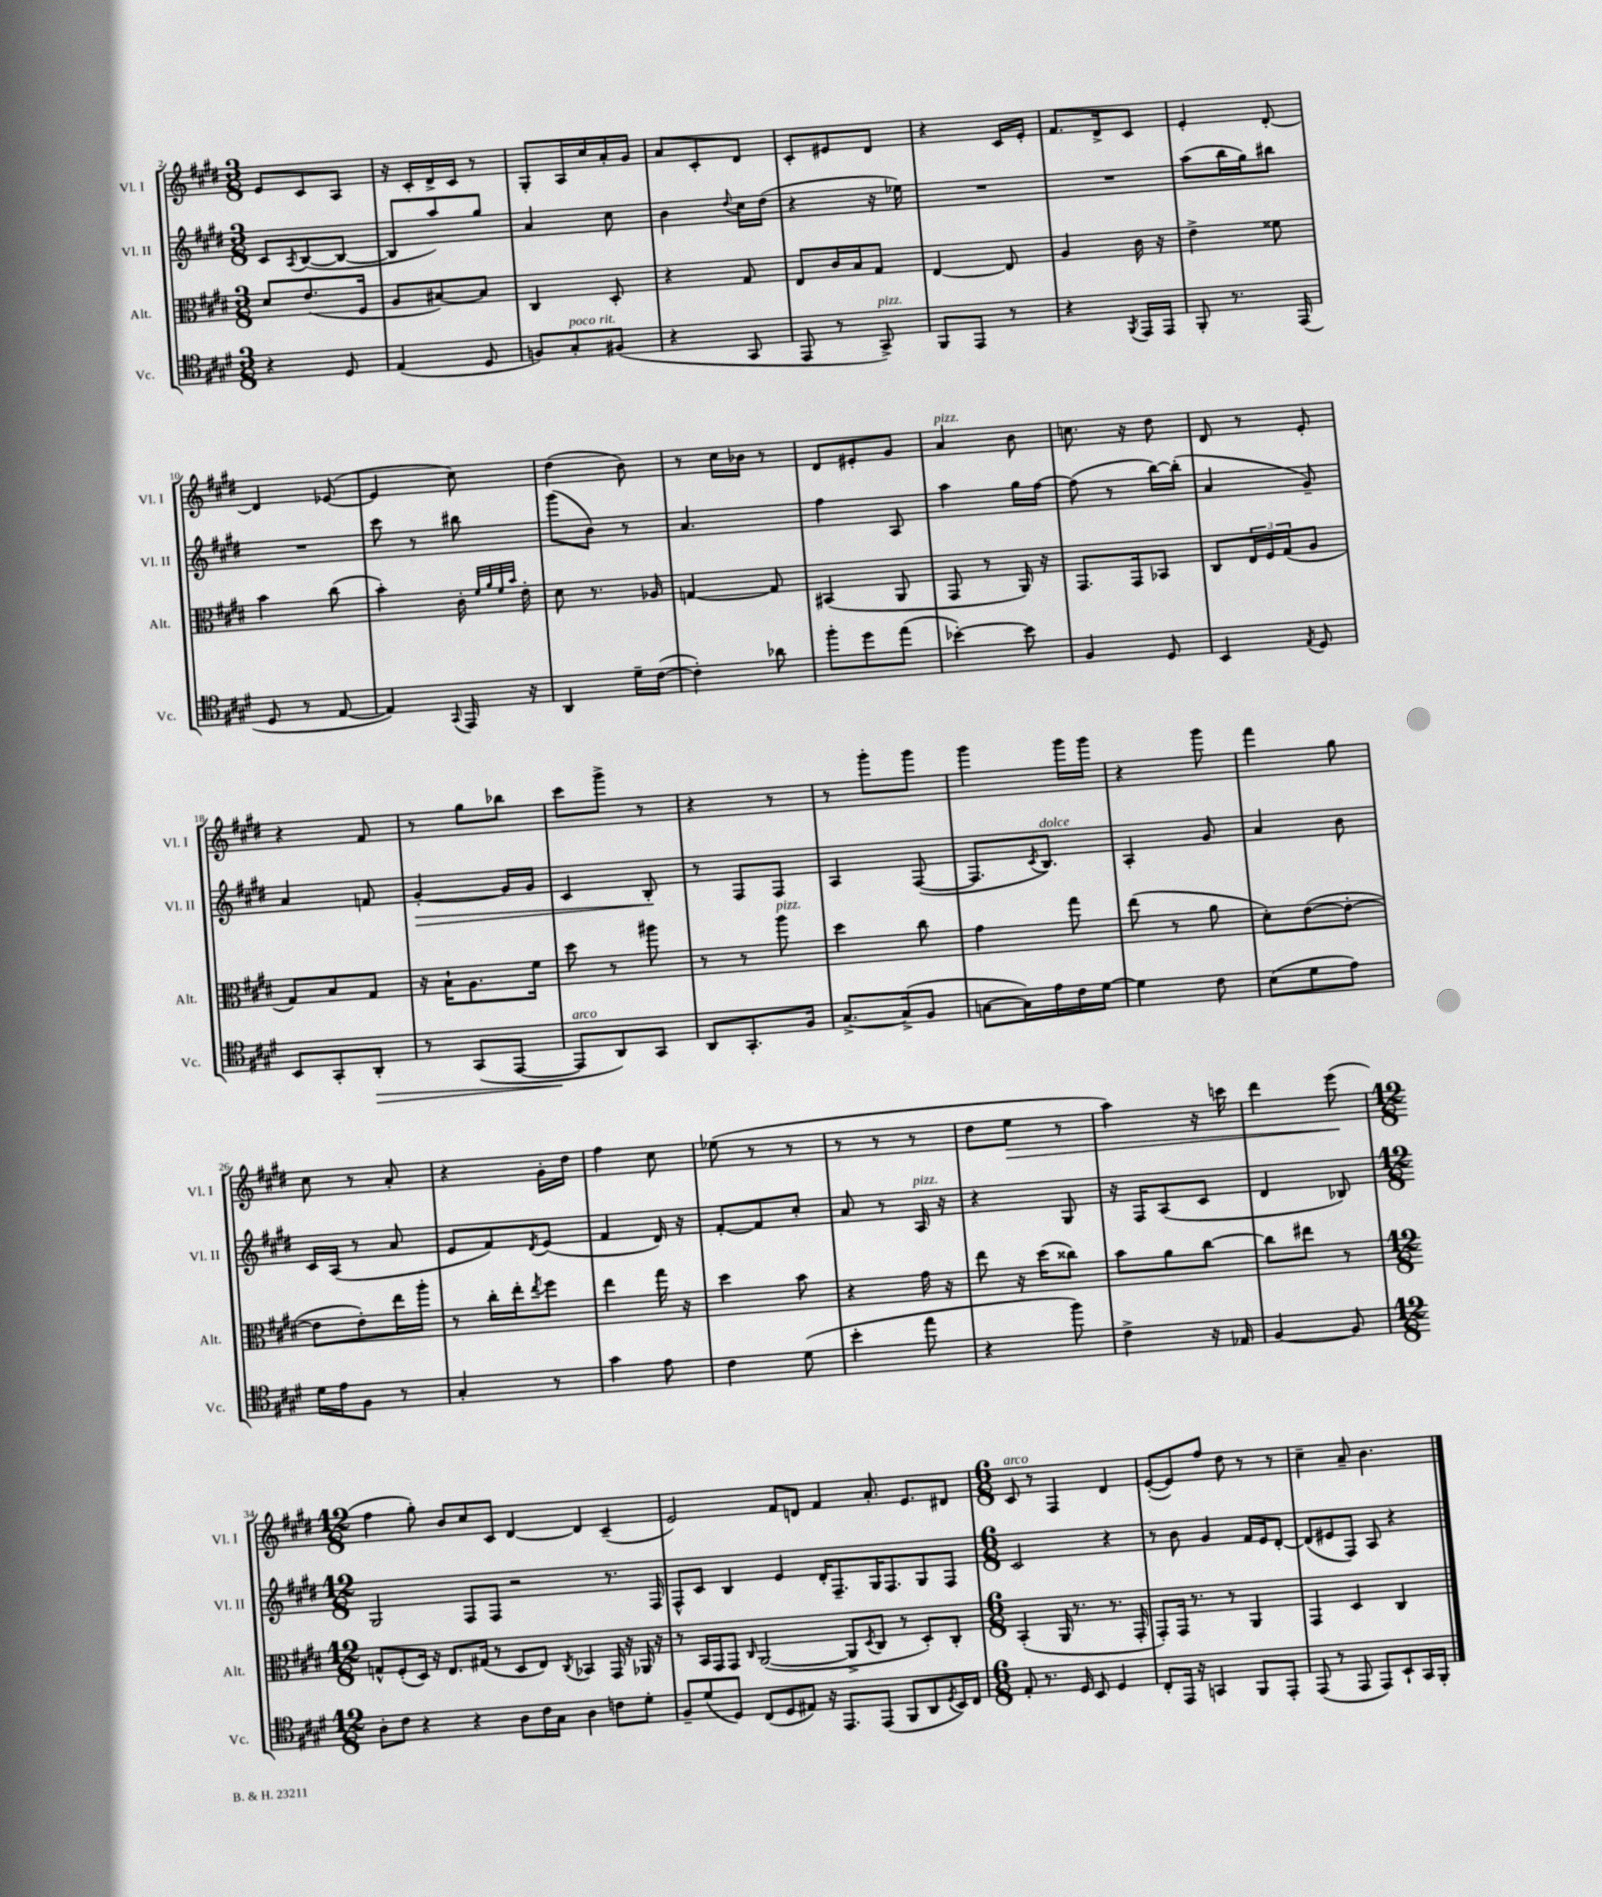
<<
\new StaffGroup <<
\new Staff = "s0" \with { instrumentName = "Vl. I" shortInstrumentName = "Vl. I" } {
    \clef treble \key e \major \numericTimeSignature \time 3/8
    e'8 cis'8 a8 |
    r16 cis'16-. dis'16-> cis'16 r8 |
    gis8-. a16 cis''16 a'16-. gis'16 |
    a'8 cis'8-. dis'8 |
    cis'8-. eis'8 dis'8 |
    r4 cis'16 e'16-. |
    fis'8. dis'16-> cis'8 |
    e'4-. dis'8~-. |
    dis'4 ees'8~( |
    ees'4 cis''8) |
    dis''4( b'8) |
    r8 cis''16 bes'16 r8 |
    dis'8 eis'8-. gis'8 |
    a'4^\markup { \italic "pizz." } b'8 |
    c''8. r16 dis''8 |
    dis'8 r8 e'8-. |
    r4 fis'8 |
    r8 gis''8 bes''8 |
    cis'''8 gis'''8-> r8 |
    r4 r8 |
    r8 gis'''8-. gis'''8 |
    gis'''4 gis'''16 gis'''16 |
    r4 gis'''8 |
    fis'''4 gis''8 |
    cis''8 r8 a'8-. |
    r4 gis'16-. dis''16 |
    fis''4 cis''8 |
    ees''8( r8 r8 |
    r8 r8 r8 |
    dis''8 e''8\> r8 |
    a''4) r16 c'''16 |
    dis'''4 e'''8\!( |
    \numericTimeSignature \time 12/8 fis''4 gis''8-.) b'8 cis''8 cis'8 dis'4~ dis'4 cis'4--( |
    e'2) fis'8 d'8 fis'4 a'8.-. e'8. dis'8 |
    \numericTimeSignature \time 6/8 cis'8^\markup { \italic "arco" } r8 fis4 dis'4 |
    e'8~-.( e'8) fis''8 dis''8 r8 r8 |
    cis''4-- a'8-- b'4. \bar "|." |
}
\new Staff = "s1" \with { instrumentName = "Vl. II" shortInstrumentName = "Vl. II" } {
    \clef treble \key e \major \numericTimeSignature \time 3/8
    cis'8 \acciaccatura { a8 } b8~( b8~ |
    b8 a''8) gis''8 |
    a'4 cis''8 |
    b'4 \appoggiatura { dis''8 } cis''16 dis''16( |
    r4 r16 ees''16) |
    R4. |
    R4. |
    a''8( b''16 gis''16) bis''8 |
    R4. |
    cis'''8 r8 bis''8 |
    gis'''8( b'8) r8 |
    a'4. |
    fis''4 a8 |
    a''4 gis''16 fis''16~ |
    fis''8( r8 b''16~) b''16-.( |
    a'4 gis'8--) |
    a'4 f'8 |
    gis'4~-.\> gis'16 gis'16 |
    cis'4 b8-.\! |
    r8 fis8 fis8 |
    a4 fis8~( |
    fis8. \acciaccatura { cis'8 } b8.^\markup { \italic "dolce" }) |
    a4-. gis'8 |
    a'4 b'8 |
    cis'16 a16( r8 a'8 |
    e'8 fis'8) \acciaccatura { dis'8 } e'8( |
    fis'4 dis'16) r16 |
    fis'8~-. fis'8 cis''8-. |
    a'8 r8 a16^\markup { \italic "pizz." } r16 |
    r4 gis8 |
    r16 fis16 a8( cis'8 |
    dis'4 bes8) |
    \numericTimeSignature \time 12/8 gis2 fis8 fis8 r2 r8. fis16 |
    fis8-^ cis'8 b4 e'4 dis'16-. fis8.-- gis16 fis8. gis8 fis8 |
    \numericTimeSignature \time 6/8 cis'2 r4 |
    r8 b'8 gis'4 fis'16 e'16 dis'8~-. |
    dis'8( eis'8 fis8) a8 r4 \bar "|." |
}
\new Staff = "s2" \with { instrumentName = "Alt." shortInstrumentName = "Alt." } {
    \clef alto \key e \major \numericTimeSignature \time 3/8
    dis'8 e'8.( fis16 |
    a8 bis8~) bis8 |
    cis4 dis8-. |
    r4 gis8 |
    e8 cis'16 b16 gis8 |
    e4~ e8 |
    a4 cis'16 r16 |
    e'4-> fisis'8 |
    b'4 cis''8( |
    b'4-.) cis'16-. \grace { fis'32 a'32 fis'32 b'32 } e'16-. |
    dis'8 r8. aes16 |
    g4~ g8 |
    bis,4( a,8 |
    gis,8 r8 a,16) r16 |
    gis,8. gis,16 bes,8 |
    cis8 \tuplet 3/2 { e16 fis16 gis16( } a8 |
    gis8) b8 gis8 |
    r16 b16-! a8. fis'16 |
    dis''8 r8 ais''8 |
    r8 r8 a''8^\markup { \italic "pizz." } |
    dis''4 cis''8 |
    gis'4 gis''8 |
    e''8( r8 a'8 |
    dis'8-.) e'8~( e'8~-. |
    e'8 e'8-.) e''16 a''16-. |
    r8 cis''16-. e''16-. \acciaccatura { e''8 } fis''8 |
    e''4 gis''16 r16 |
    dis''4 b'8 |
    r4 gis'16 r16 |
    e''8 r16 dis''16( cisis''8) |
    b'8 a'8 cis''8~ |
    cis''8 eis''8 r8 |
    \numericTimeSignature \time 12/8 g8-^ fis8-.( dis16) r16 e8. gis16( r8 dis8 e8) \acciaccatura { cis8 } bes,4 gis,16 r16 aes,16 r16 |
    r8 b,16 gis,16 gis,8 \grace { cis16 } a,2~( a,8-> \acciaccatura { dis8 } cis8 r8 dis8-.) cis8-. |
    \numericTimeSignature \time 6/8 b,4-.( a,16 r8. r8. gis,16-. |
    gis,8-.) gis,16 r8. r8 a,4 |
    gis,4 dis4 cis4 \bar "|." |
}
\new Staff = "s3" \with { instrumentName = "Vc." shortInstrumentName = "Vc." } {
    \clef tenor \key e \major \numericTimeSignature \time 3/8
    r4 dis8 |
    e4( dis8 |
    f8) gis8-.^\markup { \italic "poco rit." } fis8( |
    r4 gis,8 |
    e,8 r8 gis,8->^\markup { \italic "pizz." }) |
    fis,8 e,8 r8 |
    r4 \acciaccatura { fis,8 } e,16 e,16 |
    fis,8-. r8. e,16( |
    dis8 r8 e8~ |
    e4) \appoggiatura { gis,8 } e,16 r16 |
    a,4 dis'16-- cis'16~( |
    cis'4-.) aes'8 |
    fis''8-. dis''8 e''8( |
    bes'4~-.) bes'8 |
    fis4 dis8 |
    b,4 \acciaccatura { e8 } dis8 |
    b,8 gis,8-. a,8-.\> |
    r8 gis,8( e,8~ |
    e,8\!^\markup { \italic "arco" } a,8) gis,8 |
    a,8 gis,8.-. fis16 |
    gis8.~-> gis16->( fis8 |
    g8~ g16) e'16 cis'16 dis'16~ |
    dis'4 cis'8 |
    b8( dis'8 e'8) |
    dis'16 e'16 fis8 r8 |
    gis4-. r8 |
    gis'4 e'8 |
    cis'4 dis'8( |
    b'4-. e''8 |
    r4 fis''8) |
    cis'4-> r16 ees16 |
    fis4~ fis8 |
    \numericTimeSignature \time 12/8 a8-. cis'8 r4 r4 a8 cis'16 gis16 a4 c'8 dis'8-. |
    fis8-- dis'8( dis8) cis8( dis8 eis8) r16 e,8. e,8( fis,8 a,8 \acciaccatura { dis8 } b,16) cis16 |
    \numericTimeSignature \time 6/8 e8-. r8. dis16 b,8 dis4 |
    cis8-. e,16 r16 g,4 fis,8 e,8-. |
    e,8( r8 e,8 e,8) b,8-! gis,16 fis,16-. \bar "|." |
}
>>
>>
\layout { \context { \Score currentBarNumber = #2 } }
